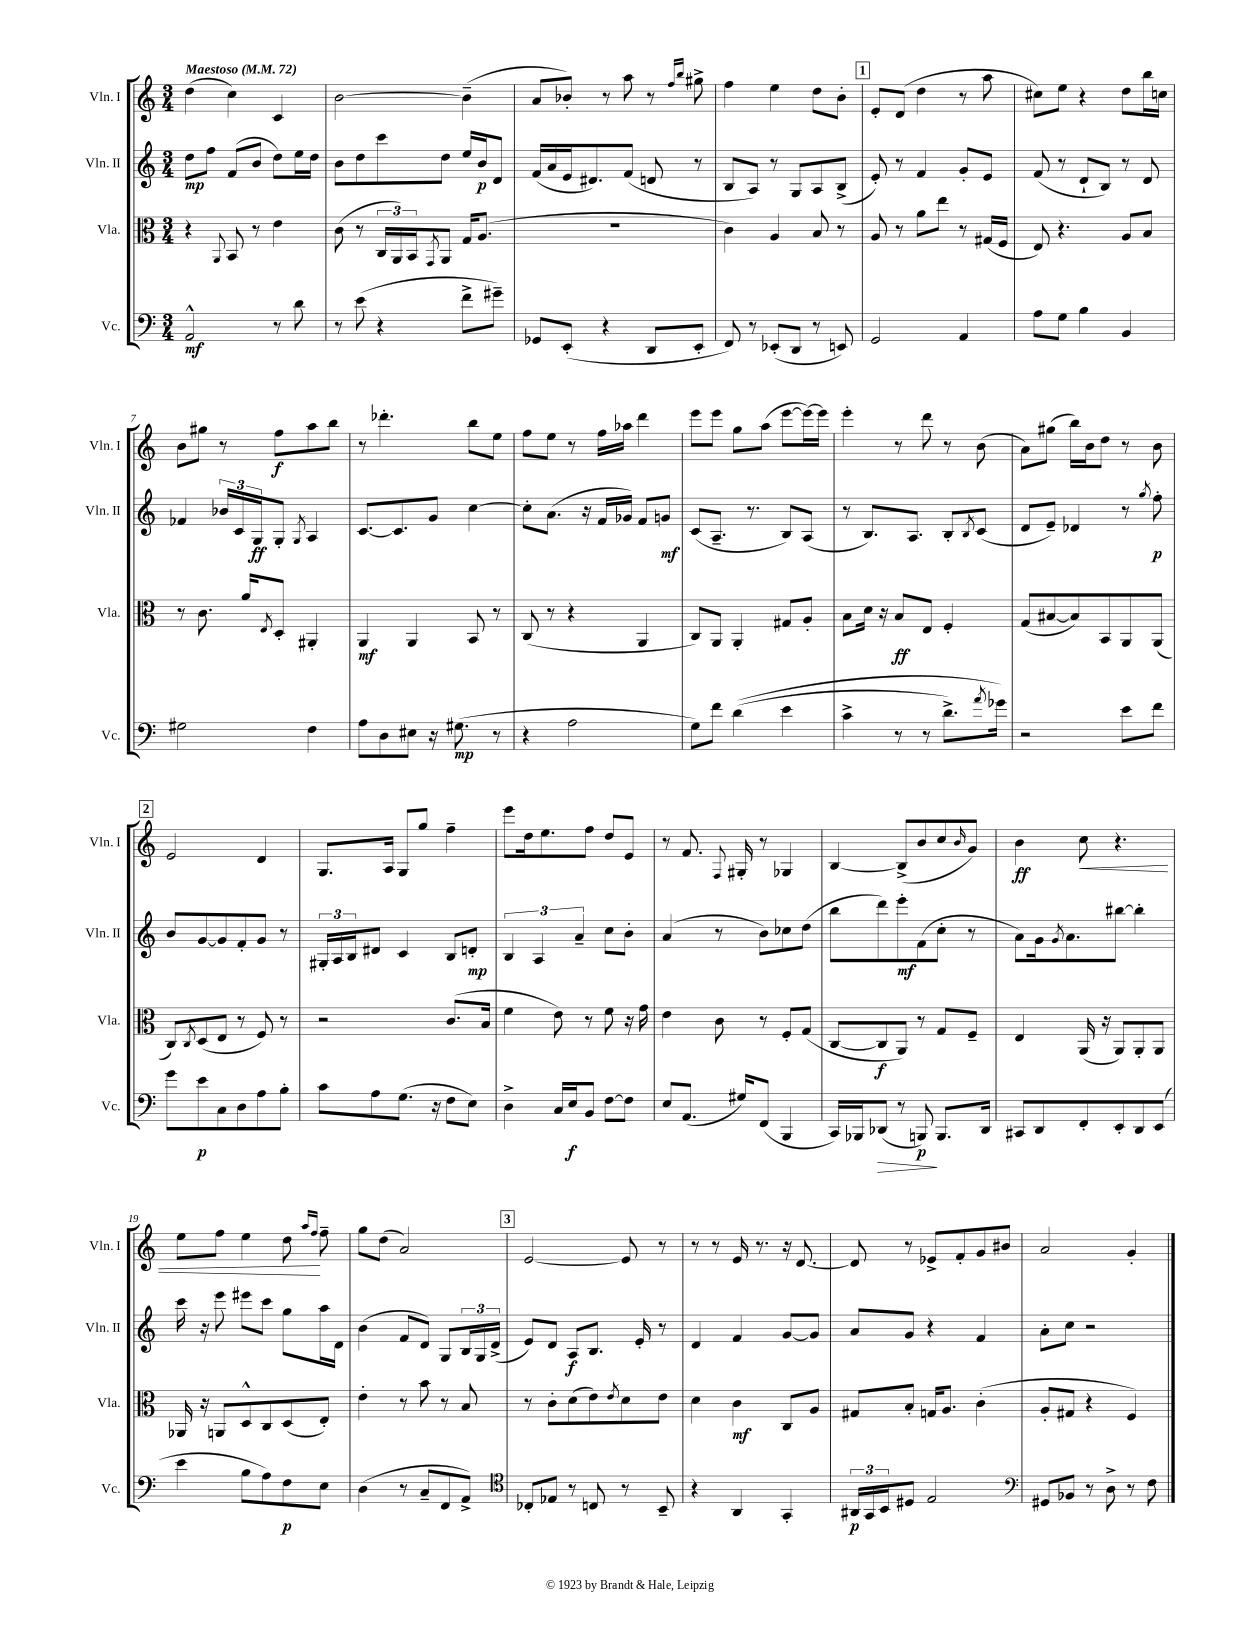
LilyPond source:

<<
\new StaffGroup <<
\new Staff = "s0" \with { instrumentName = "Vln. I" shortInstrumentName = "Vln. I" } {
    \clef treble \key c \major \numericTimeSignature \time 3/4 \tempo "Maestoso" 4 = 72
    d''4( c''4) c'4 |
    b'2~ b'4--( |
    a'8 bes'8-.) r8 a''8 r8 \grace { f''16 b''16 } gis''8-> |
    f''4 e''4 d''8 b'8-. |
    \mark \markup { \box "1" } e'8-. d'8( d''4 r8 a''8 |
    cis''8) e''8 r4 d''8 b''16 c''16 |
    b'8 gis''8 r8 f''8\f a''8 b''8 |
    r8 des'''4.-. b''8 e''8 |
    f''8 e''8 r8 f''16 aes''16 d'''4 |
    e'''8 e'''8 g''8 a''8( e'''8~ e'''16~) e'''16 |
    e'''4-. r8 d'''8 r8 b'8( |
    a'8) gis''8( b''16) b'16 d''8 r8 b'8 |
    \mark \markup { \box "2" } e'2 d'4 |
    g8. a16 g8 g''8 f''4-- |
    e'''8 d''16 e''8. f''8 d''8 e'8 |
    r8 f'8. \appoggiatura { f8 } gis16-. r8 ges4 |
    b4~ b8->( b'8 c''8 \grace { b'16 } g'8) |
    b'4\ff c''8\< r4. |
    e''8 f''8 e''4 d''8\! \grace { a''16 f''16 } f''8-- |
    g''8 d''8( a'2) |
    \mark \markup { \box "3" } e'2~ e'8 r8 |
    r8 r8 e'16 r8. r16 d'8.~ |
    d'8 r8 ees'8-> f'8-. g'8 bis'8 |
    a'2 g'4-. \bar "|." |
}
\new Staff = "s1" \with { instrumentName = "Vln. II" shortInstrumentName = "Vln. II" } {
    \clef treble \key c \major \numericTimeSignature \time 3/4
    d''8\mp f''8 f'8( b'8 d''8) e''16 d''16 |
    b'8 d''8 c'''8 d''8 e''16 b'16\p d'8 |
    f'16( a'16 e'16 dis'8.) f'8( d'8 r8 |
    b8 a8) r8 g8 a8 b8->( |
    \mark \markup { \box "1" } e'8-.) r8 f'4 g'8-. e'8 |
    f'8( r8 d'8-! b8) r8 d'8 |
    fes'4 \tuplet 3/2 { bes'16 c'16 g16\ff } g8-. \acciaccatura { g8 } a4 |
    c'8.~ c'8. g'8 c''4~ |
    c''8-. a'8.( r16 f'16 ges'16) f'8 g'8\mf |
    c'8( a8.-- r8. b8) a8( |
    r8 b8.) a8. b8-. \acciaccatura { b8 } c'8( |
    d'8 e'8--) des'4 r8 \acciaccatura { g''8 } f''8-.\p |
    \mark \markup { \box "2" } b'8 g'8~ g'8 f'8-. g'8 r8 |
    \tuplet 3/2 { gis16-. a16 b16 } dis'8 c'4 b8 d'8-.\mp |
    \tuplet 3/2 { b4 a4 a'4-- } c''8 b'8-. |
    a'4( r8 b'8) ces''8 d''8( |
    b''8 d'''8) e'''8-.\mf f'8( c''8-. r8 |
    a'8) g'16 \acciaccatura { g'8 } a'8. bis''8~ bis''4-. |
    c'''16 r16 e'''8 eis'''8 c'''8 g''8 a''16 d'16 |
    b'4( f'8 d'8) g8 \tuplet 3/2 { b16 g16 d'16->( } |
    \mark \markup { \box "3" } e'8) d'8 a8\f b8. e'16-. r8 |
    d'4 f'4 g'8~ g'8 |
    a'8 g'8 r4 f'4 |
    a'8-. c''8 r2 \bar "|." |
}
\new Staff = "s2" \with { instrumentName = "Vla." shortInstrumentName = "Vla." } {
    \clef alto \key c \major \numericTimeSignature \time 3/4
    r4 \appoggiatura { a,8 } b,8 r8 e'4 |
    c'8( r8 \tuplet 3/2 { c16 a,16) b,16 } \acciaccatura { g,8 } a,8 g16 a8.( |
    R2. |
    c'4) a4 b8 r8 |
    \mark \markup { \box "1" } a8 r8 a'8 e''8 r8 gis16( f16 |
    e8) r4. a8 b8 |
    r8 c'8. a'16 \acciaccatura { e8 } d8-. ais,4-. |
    a,4\mf a,4 b,8 r8 |
    c8( r8 r4 a,4 |
    c8) a,8 a,4-. gis8 a8-. |
    b8 d'16 r16 b8\ff e8 f4-. |
    g8( bis8~ bis8) b,8 a,8 a,8( |
    \mark \markup { \box "2" } c8) \acciaccatura { c8 } d8( e8 r8 f8) r8 |
    r2 c'8.( b16 |
    f'4 e'8) r8 f'8 r16 g'16 |
    e'4 c'8 r8 f8-. g8( |
    c8~ c8\f a,8) r8 g8 f8-- |
    e4 a,16( r16 a,8) a,8-. a,8 |
    aes,16 r16 a,8 d8-^ c8 d8( e8-.) |
    e'4-. r8 b'8 r8 b8 |
    \mark \markup { \box "3" } r8 c'8-. d'8( e'8) \acciaccatura { e'8 } d'8 e'8 |
    d'4 c'4\mf c8 a8 |
    gis8 b8-. g16 a8. c'4-.( |
    a8-. gis8 r4 f4) \bar "|." |
}
\new Staff = "s3" \with { instrumentName = "Vc." shortInstrumentName = "Vc." } {
    \clef bass \key c \major \numericTimeSignature \time 3/4
    a,2-^\mf r8 d'8 |
    r8 e'8( r4 f'8-> gis'8--) |
    ges,8 e,8-.( r4 d,8 e,8-. |
    f,8) r8 ees,8-.( d,8 r8 e,8) |
    \mark \markup { \box "1" } g,2 a,4 |
    a8 g8 b4 b,4 |
    gis2 f4 |
    a8 d8 eis8 r16 gis8.\mp( r8 |
    r4 a2 |
    g8) f'8 d'4(\( e'4 |
    c'4-> r8 r8 d'8.->) \acciaccatura { a'8 } ges'16\) |
    r2 e'8 f'8 |
    \mark \markup { \box "2" } g'8 e'8\p c8 d8 a8 b8-. |
    c'8 a8 g8.( r16 f8 e8) |
    d4-> c16 e16\f b,8 f8~ f8 |
    e8 a,8.( gis16) f,8( b,,4 |
    c,16) bes,,16 des,8\>( r8 b,,8\p\!) b,,8. des,16 |
    cis,8 d,8 f,8-. e,8-. d,8 e,8( |
    e'4 b8 a8) f8\p e8 |
    d4( r8 c8-- f,8 a,8->) |
    \mark \markup { \box "3" } \clef tenor ces8-. ees8 r8 c8 r8 b,8-- |
    r4 a,4 g,4-. |
    \tuplet 3/2 { ais,16\p g,16 b,16 } dis8 e2 |
    \clef bass gis,8 bes,8 r8 d8-> r8 f8 \bar "|." |
}
>>
>>
